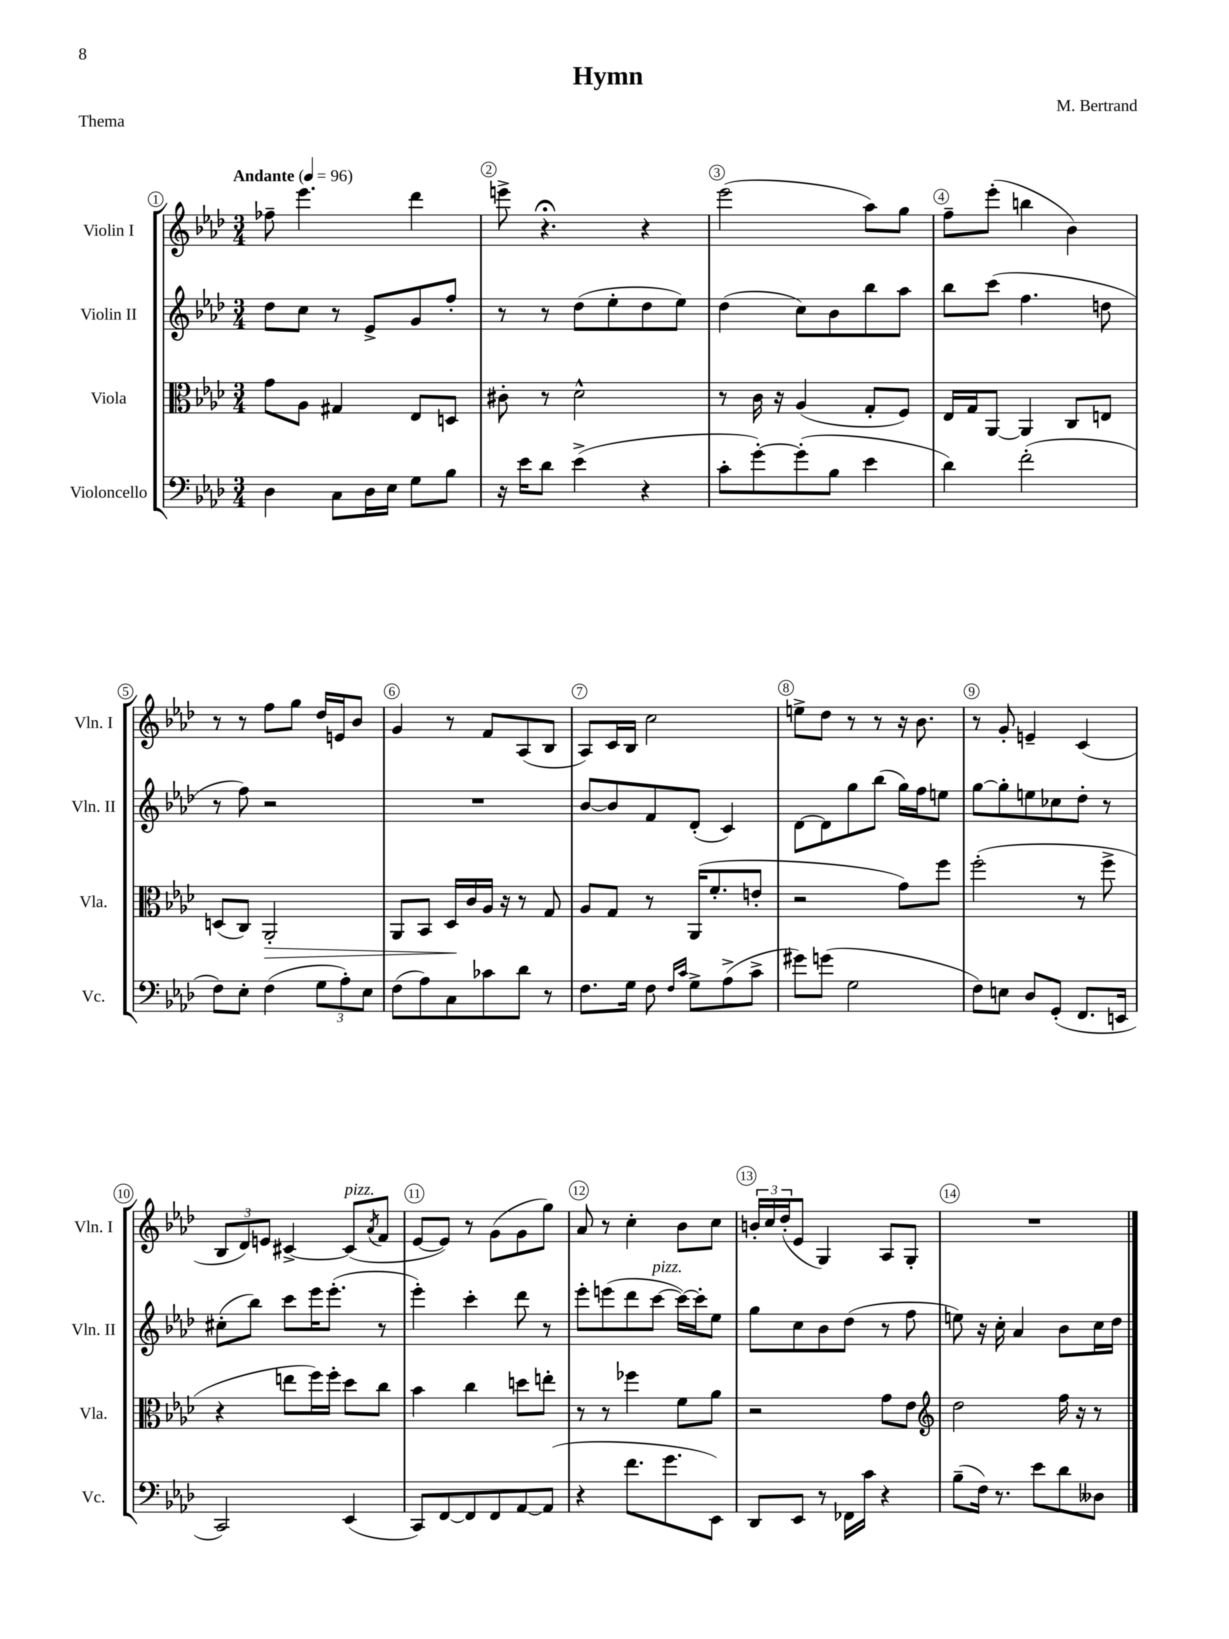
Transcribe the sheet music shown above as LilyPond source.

\header { title = "Hymn" composer = "M. Bertrand" piece = "Thema" }
<<
\new StaffGroup <<
\new Staff = "s0" \with { instrumentName = "Violin I" shortInstrumentName = "Vln. I" } {
    \clef treble \key aes \major \numericTimeSignature \time 3/4 \tempo "Andante" 4 = 96
    fes''8-- ees'''4. des'''4 |
    e'''8-> r4.\fermata r4 |
    ees'''2( aes''8) g''8 |
    f''8-- ees'''8-.( b''4 bes'4) |
    r8 r8 f''8 g''8 des''16 e'16 bes'8 |
    g'4 r8 f'8 aes8( bes8 |
    aes8) c'16 bes16 c''2 |
    e''8-> des''8 r8 r8 r16 bes'8. |
    r8 g'8-. e'4-- c'4( |
    \tuplet 3/2 { bes8 des'8) e'8 } cis'4~-> cis'8^\markup { \italic "pizz." }( \acciaccatura { aes'8 } f'8 |
    ees'8~ ees'8) r8 g'8( g'8 g''8) |
    aes'8 r8 c''4-. bes'8 c''8 |
    \tuplet 3/2 { b'16-. c''16 des''16-.( } ees'8 g4) aes8 g8-. |
    R2. \bar "|." |
}
\new Staff = "s1" \with { instrumentName = "Violin II" shortInstrumentName = "Vln. II" } {
    \clef treble \key aes \major \numericTimeSignature \time 3/4
    des''8 c''8 r8 ees'8-> g'8 f''8-. |
    r8 r8 des''8( ees''8-. des''8 ees''8) |
    des''4( c''8) bes'8 bes''8 aes''8 |
    bes''8 c'''8( f''4. d''8 |
    r8 f''8) r2 |
    R2. |
    bes'8~ bes'8 f'8 des'8-.( c'4) |
    des'8~ des'8 g''8 bes''8( g''16) f''16 e''8 |
    g''8~ g''8-. e''8 ces''8 des''8-. r8 |
    cis''8-.( bes''8) c'''8 ees'''16 ees'''8.-.( r8 |
    ees'''4-.) c'''4-. des'''8 r8 |
    ees'''8-. e'''8( des'''8 c'''8~^\markup { \italic "pizz." } c'''16~) c'''16-. ees''8 |
    g''8 c''8 bes'8 des''8( r8 f''8 |
    e''8) r16 c''16-. aes'4 bes'8 c''16 des''16 \bar "|." |
}
\new Staff = "s2" \with { instrumentName = "Viola" shortInstrumentName = "Vla." } {
    \clef alto \key aes \major \numericTimeSignature \time 3/4
    g'8 aes8 gis4 ees8 d8 |
    cis'8-. r8 des'2-^ |
    r8 c'16 r16 aes4( g8-. f8) |
    ees16 g16 aes,8~ aes,4 c8 e8 |
    d8( c8) aes,2-.\> |
    aes,8 bes,8 des16\! c'16 aes16 r16 r8 g8 |
    aes8 g8 r8 aes,16( f'8.-. e'8-. |
    r2 g'8) f''8 |
    f''2-.( r8 f''8-> |
    r4 e''8 f''16) f''16-. des''8 c''8 |
    bes'4 c''4 d''8 e''8-. |
    r8 r8 fes''4 f'8 aes'8 |
    r2 g'8 ees'8 |
    \clef treble des''2 f''16 r16 r8 \bar "|." |
}
\new Staff = "s3" \with { instrumentName = "Violoncello" shortInstrumentName = "Vc." } {
    \clef bass \key aes \major \numericTimeSignature \time 3/4
    des4 c8 des16 ees16 g8 bes8 |
    r16 ees'16 des'8 ees'4->( r4 |
    c'8-. g'8~-.) g'8-.( bes8 ees'4 |
    des'4) f'2-.( |
    f8) ees8-. f4( \tuplet 3/2 { g8 aes8-.) ees8 } |
    f8( aes8) c8 ces'8 des'8 r8 |
    f8. g16 f8 \grace { f16 c'16 } g8-> aes8->( c'8-> |
    gis'8) g'8( g2 |
    f8) e8 des8 g,8-.( f,8. e,16 |
    c,2) ees,4( |
    c,8) f,8~ f,8 f,8 aes,8~ aes,8( |
    r4 f'8. g'8. ees,8) |
    des,8 ees,8 r8 fes,16 c'16 r4 |
    bes8--( f16) r8. ees'8 des'8 deses8 \bar "|." |
}
>>
>>
\layout { \context { \Score \override BarNumber.break-visibility = ##(#f #t #t) barNumberVisibility = #all-bar-numbers-visible \override BarNumber.stencil = #(make-stencil-circler 0.1 0.3 ly:text-interface::print) } }
